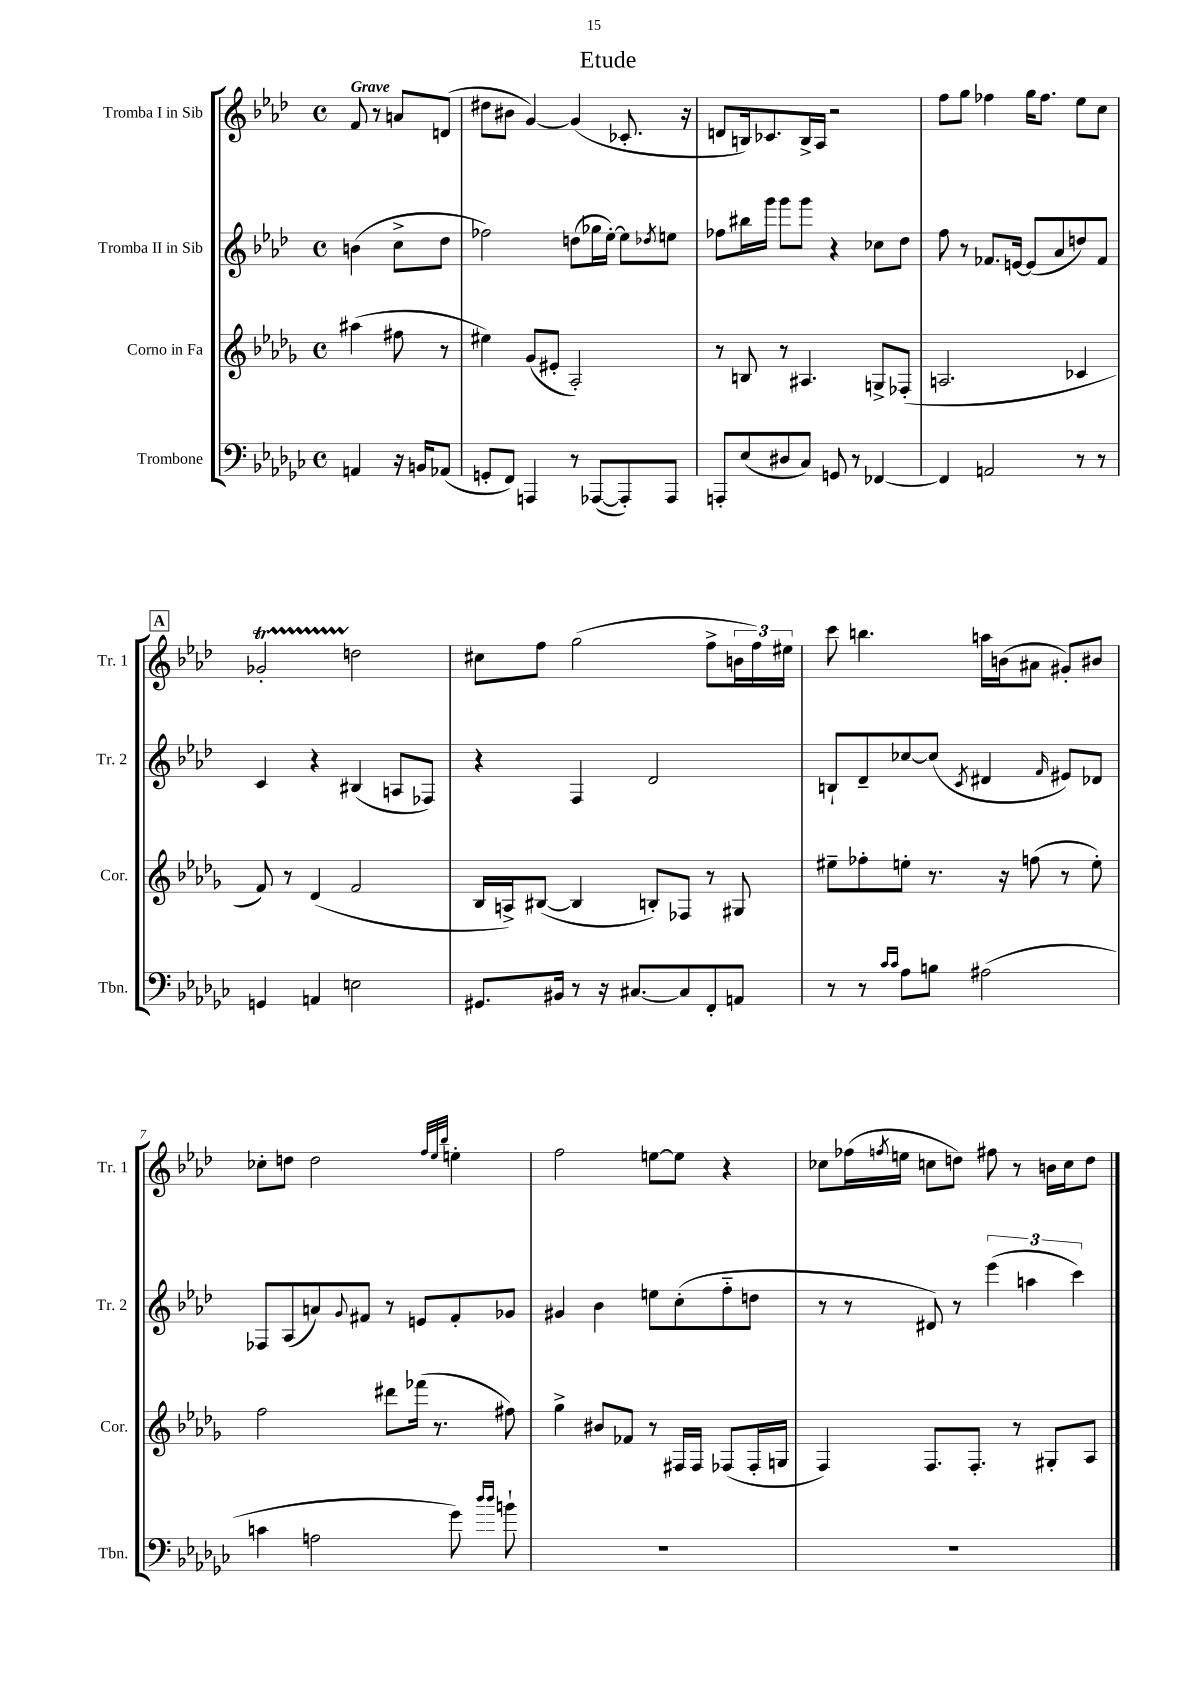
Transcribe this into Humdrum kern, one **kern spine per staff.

**kern	**kern	**kern	**kern
*part4	*part3	*part2	*part1
*staff4	*staff3	*staff2	*staff1
*I"Trombone	*I"Corno in Fa	*I"Tromba II in Sib	*I"Tromba I in Sib
*I'Tbn.	*I'Cor.	*I'Tr. 2	*I'Tr. 1
*clefF4	*clefG2	*clefG2	*clefG2
*k[b-e-a-d-g-c-]	*k[b-e-a-d-g-]	*k[b-e-a-d-]	*k[b-e-a-d-]
*M4/4	*M4/4	*M4/4	*M4/4
*met(c)	*met(c)	*met(c)	*met(c)
=	=	=	=
!	!	!	!LO:TX:a:B:t=Grave
4AAn/	(4aa#X\	(4bn\	8f/
.	.	.	8r
16r	8ff#X\	8cc^\L	8an/L
16BBn/KL	.	.	.
(8AA-X/J	8r	8dd-\J	(8dn/J
=1	=1	=1	=1
8GGn'/L	4ee#X\)	2ff-X\)	8dd#X\L
8FF/J)	.	.	8b#X\J
4AAAn/	(8g-/L	.	[4g/)
.	8e#X'/J	.	.
8r	2A-'/)	(8ddn\L	(4g/]
([8AAA-X/L	.	16gg-X\L	.
.	.	[16ee-'\JJ)	.
8AAA-'/])	.	8ee-\L]	8.c-X'/
.	.	8qdd-X/	.
8AAA-/J	.	8een\J	.
.	.	.	16r
=2	=2	=2	=2
8AAAn'/L	8r	8ff-X\L	8dn/L
(8E-/	8Bn/	16bb#X\L	16Bn/k)
.	.	16ggg\JJ	8.c-X/
8D#X/	8r	8ggg\L	.
8C-/J)	4.A#X/	8ggg\J	16B^/L
.	.	.	16A-/JJ
8GGn/	.	4r	2r
8r	.	.	.
[4FF-X/	8Gn^/L	8cc-X\L	.
.	(8F-X'/J	8dd-\J	.
=3	=3	=3	=3
4FF-/]	2.An/	8ff\	8ff\L
.	.	8r	8gg\J
2AAn/	.	8.f-X/L	4ff-X\
.	.	[16en/Jk	.
.	.	(8e/L]	16gg\KL
.	.	.	8.ff-\J
.	.	8a-/	.
8r	4c-X/	8ddn/)	8ee-\L
8r	.	8f-/J	8cc\J
!!LO:LB:g=z
!!LO:REH:place=s1:t=A
=4	=4	=4	=4
4GGn/	8f/)	4c/	2g-XT'/
.	8r	.	.
4AAn/	(4d-/	4r	.
2En\	2f/	(4B#X/	2ddn\
.	.	8An/L	.
.	.	8F-X/J)	.
=5	=5	=5	=5
8.GG#X/L	16B-/LL	4r	8cc#X\L
.	16An^/J)	.	.
.	([8B#X/J	.	8ff\J
16BB#X/Jk	.	.	.
8r	4B#/]	4F/	(2gg\
16r	.	.	.
[8.C#X/L	.	.	.
.	8Bn'/L)	2d-/	.
8C#/]	8F-X/J	.	.
8FF'/	8r	.	8ff^\L
8AAn/J	8G#X/	.	24bn\L
.	.	.	24ff\)
.	.	.	24ee#X\JJ
=6	=6	=6	=6
8r	8ee#X~\L	8Bn`/L	8ccc\
8r	8ff-X'\	8d-~/	4.bbn\
16qqc-/LL	.	.	.
16qqc-/JJ	.	.	.
8A-\L	8een'\J	[8cc-X/	.
8Bn\J	8.r	(8cc-/J]	.
.	.	8qc/	.
(2A#X\	.	4d#X/	16aan\LL
.	16r	.	(16bn\J
.	(8ffn\	.	8a#X\J
.	.	16qqf/	.
.	8r	8e#X/L)	8g#X'/L)
.	8ee'\)	8d-X/J	8b#X/J
!!LO:LB:g=z
=7	=7	=7	=7
4cn\	2ff\	8F-X/L	8cc-X'\L
.	.	(8A-/	8ddn\J
2An\	.	8an/)	2dd\
.	.	8qqg/	.
.	.	8f#X/J	.
.	8ddd#X\L	8r	.
.	(16fff-X\Jk	8en/L	.
.	8.r	.	.
.	.	.	32qqff/LLL
.	.	.	32qqee-/
.	.	.	32qqbb-/JJJ
8g-\)	.	8f#'/	4een'\
16qqdd-/LL	.	.	.
16qqdd-/JJ	.	.	.
8bn`\	8ff#X\)	8g-X/J	.
=8	=8	=8	=8
1r	4gg-^\	4g#X/	2ff\
.	8b#X/L	4b-\	.
.	8f-X/J	.	.
.	8r	8een\L	[8een\L
.	16F#X/LL	(8cc'\	8ee\J]
.	16F#/JJ	.	.
.	(8F-X/L	8ff\	4r
.	16F-'/L	8ddn\J	.
.	16Gn/JJ	.	.
=9	=9	=9	=9
1r	4F/)	8r	8cc-X\L
.	.	8r	(16ff-X\L
.	.	.	8qffn/
.	.	.	16een\JJ
.	8.F/L	8d#X/)	8ccn\L
.	.	8r	8ddn\J)
.	8.F'/J	.	.
.	.	(6eee-\	8ff#X\
.	8r	.	8r
.	.	6aan\	.
.	8G#X'/L	.	16bn\LL
.	.	.	16cc\J
.	.	6ccc\)	.
.	8A-/J	.	8dd\J
==	==	==	==
*-	*-	*-	*-
